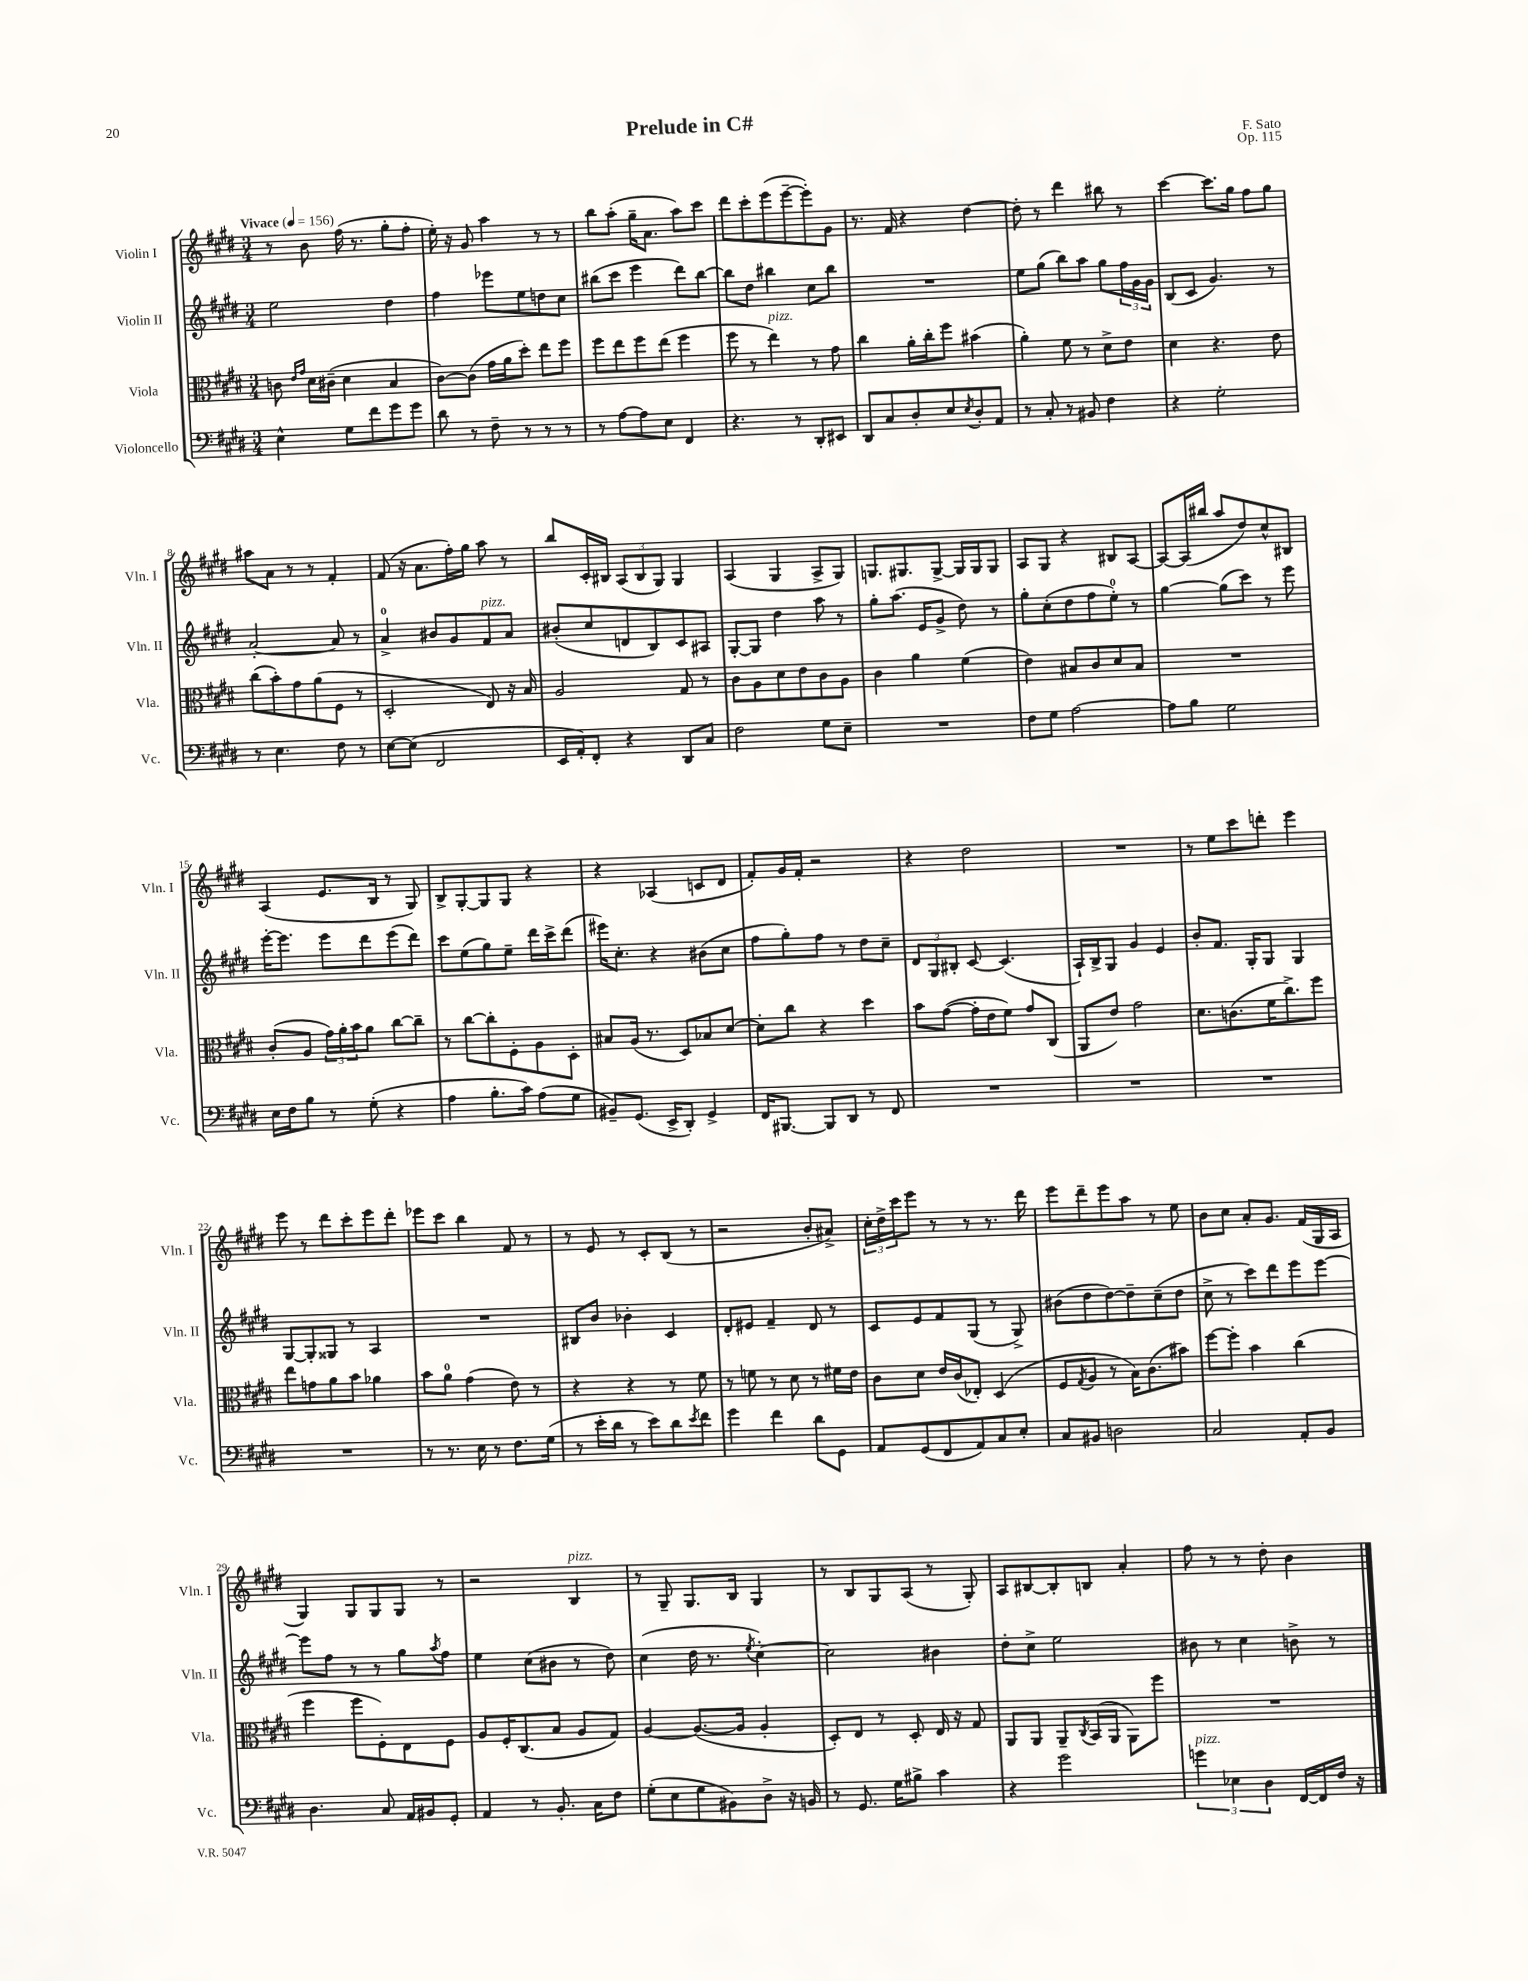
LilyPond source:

\header { title = "Prelude in C#" composer = "F. Sato" opus = "Op. 115" }
<<
\new StaffGroup <<
\new Staff = "s0" \with { instrumentName = "Violin I" shortInstrumentName = "Vln. I" } {
    \clef treble \key e \major \numericTimeSignature \time 3/4 \tempo "Vivace" 4 = 156
    r8 b'8 fis''16( r8. gis''8-. fis''8-. |
    e''16-.) r16 gis'8 a''4 r8 r8 |
    b''8 a''8-.( gis''16-- a'8. a''8) cis'''8 |
    dis'''8 cis'''8-. e'''8( e'''8~-- e'''8-.) gis'8 |
    r8. fis'16 r4 dis''4~ |
    dis''8-. r8 dis'''4 bis''8 r8 |
    cis'''4~ cis'''8. gis''16 fis''8 gis''8 |
    ais''8 a'8 r8 r8 fis'4-. |
    fis'8( r16 a'8. fis''16-.) gis''16 a''8 r8 |
    b''8 cis'16-. bis16 \tuplet 3/2 { a8( bis8 gis8) } gis4 |
    a4( gis4 a8-> gis8) |
    g8. gis8. gis8~-> gis16 gis16 gis8 |
    a8 gis8 r4 bis8 a8~ |
    a8~ a16( bis''16 a''8 dis''8) cis''8-^ bis8 |
    a4( e'8. b16 r8 gis8) |
    b8-> gis8~-. gis8 gis8 r4 |
    r4 aes4( c'8 dis'8 |
    fis'8-.) gis'16 fis'16-. r2 |
    r4 dis''2 |
    R2. |
    r8 e''8 cis'''8 d'''8-. e'''4 |
    e'''8 r8 dis'''8 cis'''8-. e'''8 dis'''8-. |
    ees'''8 cis'''8 b''4 fis'8 r8 |
    r8 e'8 r8 cis'8-. b8( r8 |
    r2 b'8-. ais'8->) |
    \tuplet 3/2 { cis''16-. dis''16-> cis'''16 } e'''8 r8 r8 r8. dis'''16 |
    e'''8 dis'''8-- e'''8 a''8 r8 e''8 |
    b'8 cis''8 a'8-. gis'8. fis'16( gis16 a16 |
    gis4) gis8 gis8 gis8 r8 |
    r2 b4^\markup { \italic "pizz." } |
    r8 gis8-- gis8. b16 gis4 |
    r8 b8 gis8 a8( r8 gis8-.) |
    a8 bis8~ bis8-. b8 a'4-. |
    fis''8 r8 r8 dis''8-. b'4 \bar "|." |
}
\new Staff = "s1" \with { instrumentName = "Violin II" shortInstrumentName = "Vln. II" } {
    \clef treble \key e \major \numericTimeSignature \time 3/4
    e''2 dis''4 |
    fis''4 ees'''8 e''8 d''8 cis''8 |
    bis''8( cis'''8 e'''4 dis'''8) bis''8~ |
    bis''8 dis''8 bis''4 cis''8 bis''8 |
    R2. |
    e''8 gis''8( b''8) a''8 gis''8 \tuplet 3/2 { fis''16 gis'16 gis'16 } |
    b8( cis'8 gis'4.) r8 |
    a'2~-. a'8 r8 |
    a'4-0-> bis'8 gis'8 fis'8^\markup { \italic "pizz." } a'8 |
    bis'8-.( cis''8 d'8 b8) cis'8 ais8 |
    gis8~-. gis8 dis''4 a''8 r8 |
    gis''8-. a''8.( e'16 gis'8-> dis''8) r8 |
    gis''8-. cis''8-.( dis''8 fis''8 e''8-0-.) r8 |
    gis''4~ gis''8( cis'''8) r8 e'''8 |
    e'''16~-. e'''8. e'''8 dis'''8 e'''8( dis'''8) |
    cis'''8 e''8( gis''8) e''8-- dis'''16 cis'''16-> dis'''8( |
    eis'''16) cis''8.-. r4 bis'8( cis''8 |
    fis''8 gis''8-.) fis''8 r8 dis''8 cis''8-- |
    \tuplet 3/2 { dis'8 gis8 bis8-. } cis'8~ cis'4.( |
    a16-!) b16-> gis8 gis'4 e'4 |
    b'8-. fis'8. gis16-. gis8 gis4 |
    gis8~ gis8-. gisis8 r8 a4 |
    R2. |
    bis8 b'8 bes'4-. cis'4 |
    dis'8-. eis'8 fis'4-- dis'8 r8 |
    cis'8 e'8 fis'8 gis8( r8 gis8->) |
    bis'8( dis''8 dis''8~) dis''8-- cis''8--( dis''8 |
    cis''8-> r8 cis'''8) dis'''8 e'''8 e'''8~ |
    e'''8 fis''8 r8 r8 gis''8 \acciaccatura { a''8 } fis''8 |
    e''4 cis''8( bis'8 r8 dis''8) |
    cis''4( dis''16 r8. \acciaccatura { e''8 } cis''4~-.) |
    cis''2 bis'4 |
    dis''8-. cis''8-> e''2 |
    bis'8 r8 cis''4 b'8-> r8 \bar "|." |
}
\new Staff = "s2" \with { instrumentName = "Viola" shortInstrumentName = "Vla." } {
    \clef alto \key e \major \numericTimeSignature \time 3/4
    c'8 \grace { e'16 gis'16 } dis'16 cis'16--( dis'4 b4 |
    cis'8~) cis'8( gis'16 a'16 dis''8-.) e''8 fis''8 |
    fis''8 e''8 fis''8 e''8( fis''4 |
    fis''8 r8 e''4^\markup { \italic "pizz." }) r8 gis'8 |
    cis''4 a'16-. cis''16-. fis''8 bis'4( |
    a'4-.) fis'8 r8 dis'8-> e'8 |
    dis'4 r4. e'8 |
    cis''8( b'8-.) gis'8 a'8( fis8 r8 |
    dis2-. e8) r16 b16 |
    a2 gis8 r8 |
    cis'8 a8 dis'8 e'8 cis'8 a8 |
    cis'4 a'4 fis'4( |
    e'4) bis8 cis'8 dis'8 bis8 |
    R2. |
    cis'8-.( a8 \tuplet 3/2 { gis'16) a'16-. b'16 } a'8 cis''8~ cis''8-- |
    r8 cis''8~ cis''8-. fis8-. a8 dis8-. |
    bis8 a16( r8. dis8) bes8 dis'8~ |
    dis'8-. cis''8 r4 dis''4 |
    b'8 gis'8~( gis'16-. e'16 fis'8) gis'8 cis8( |
    a,8 e'8) gis'2 |
    dis'8. c'8.( fis'16 cis''8.->) fis''8 |
    e''8 g'8 a'8 b'8 aes'4 |
    b'8 a'8-0 gis'4( e'8) r8 |
    r4 r4 r8 fis'8 |
    r8 f'8 r8 dis'8 r8 fis'16 e'16 |
    cis'8 dis'8 e'16 cis'16( ees8-.) dis4( |
    fis8 \acciaccatura { gis8 } a8 r8 b16) cis'8.( bis'8) |
    fis''8~ fis''8-. b'4 cis''4( |
    fis''4 fis''8 fis8-.) e8 fis8 |
    a8 fis16-. cis8.( b8 a8 gis8) |
    a4~ a8.~( a16 a4-. |
    dis8-.) e8 r8 dis8-. e16 r16 gis8 |
    a,8 a,8 a,8-- \acciaccatura { cis8 } b,16( a,16 a,8) fis''8 |
    R2. \bar "|." |
}
\new Staff = "s3" \with { instrumentName = "Violoncello" shortInstrumentName = "Vc." } {
    \clef bass \key e \major \numericTimeSignature \time 3/4
    e4-^ gis8 fis'8 gis'8 gis'8 |
    dis'8 r8 fis8-- r8 r8 r8 |
    r8 a8~ a8 e8 fis,4 |
    r4. r8 dis,8-. eis,8 |
    dis,8 cis8 dis8-. e8 \acciaccatura { e8 } dis8-. a,8 |
    r8 cis8-. r8 bis,8 fis4 |
    r4 gis2-. |
    r8 e4. fis8 r8 |
    e8~ e8( fis,2 |
    e,16 a,16-.) fis,8-. r4 dis,8 cis8 |
    fis2 gis8 e8-- |
    R2. |
    fis8 gis8 a2~ |
    a8 b8 gis2 |
    e16 fis16 b8 r8 gis8-.( r4 |
    a4 b8.-. cis'16) a8( gis8 |
    bis,8--) gis,8.( e,16-> dis,8-.) gis,4-> |
    fis,16 bis,,8.~ bis,,8 dis,8 r8 fis,8 |
    R2. |
    R2. |
    R2. |
    R2. |
    r8 r8. e16 r8 fis8. gis16( |
    r8 e'16-. dis'16 r8 e'8) dis'8 \acciaccatura { e'8 } fis'8 |
    gis'4 fis'4 dis'8 gis,8 |
    a,8 gis,8( fis,8 a,8) cis8 e8-. |
    cis8 bis,8 d2 |
    cis2 a,8-. b,8 |
    dis4. cis8 a,16 bis,16 gis,8-. |
    a,4 r8 b,8.-. cis16 fis8 |
    gis8-.( e8 gis8 bis,8) dis8-> r16 b,16 |
    r8 gis,8. gis16 bis8-> cis'4 |
    r4 gis'2 |
    \tuplet 3/2 { g'4^\markup { \italic "pizz." } ees4 dis4 } fis,16~ fis,16 fis16 r16 \bar "|." |
}
>>
>>
